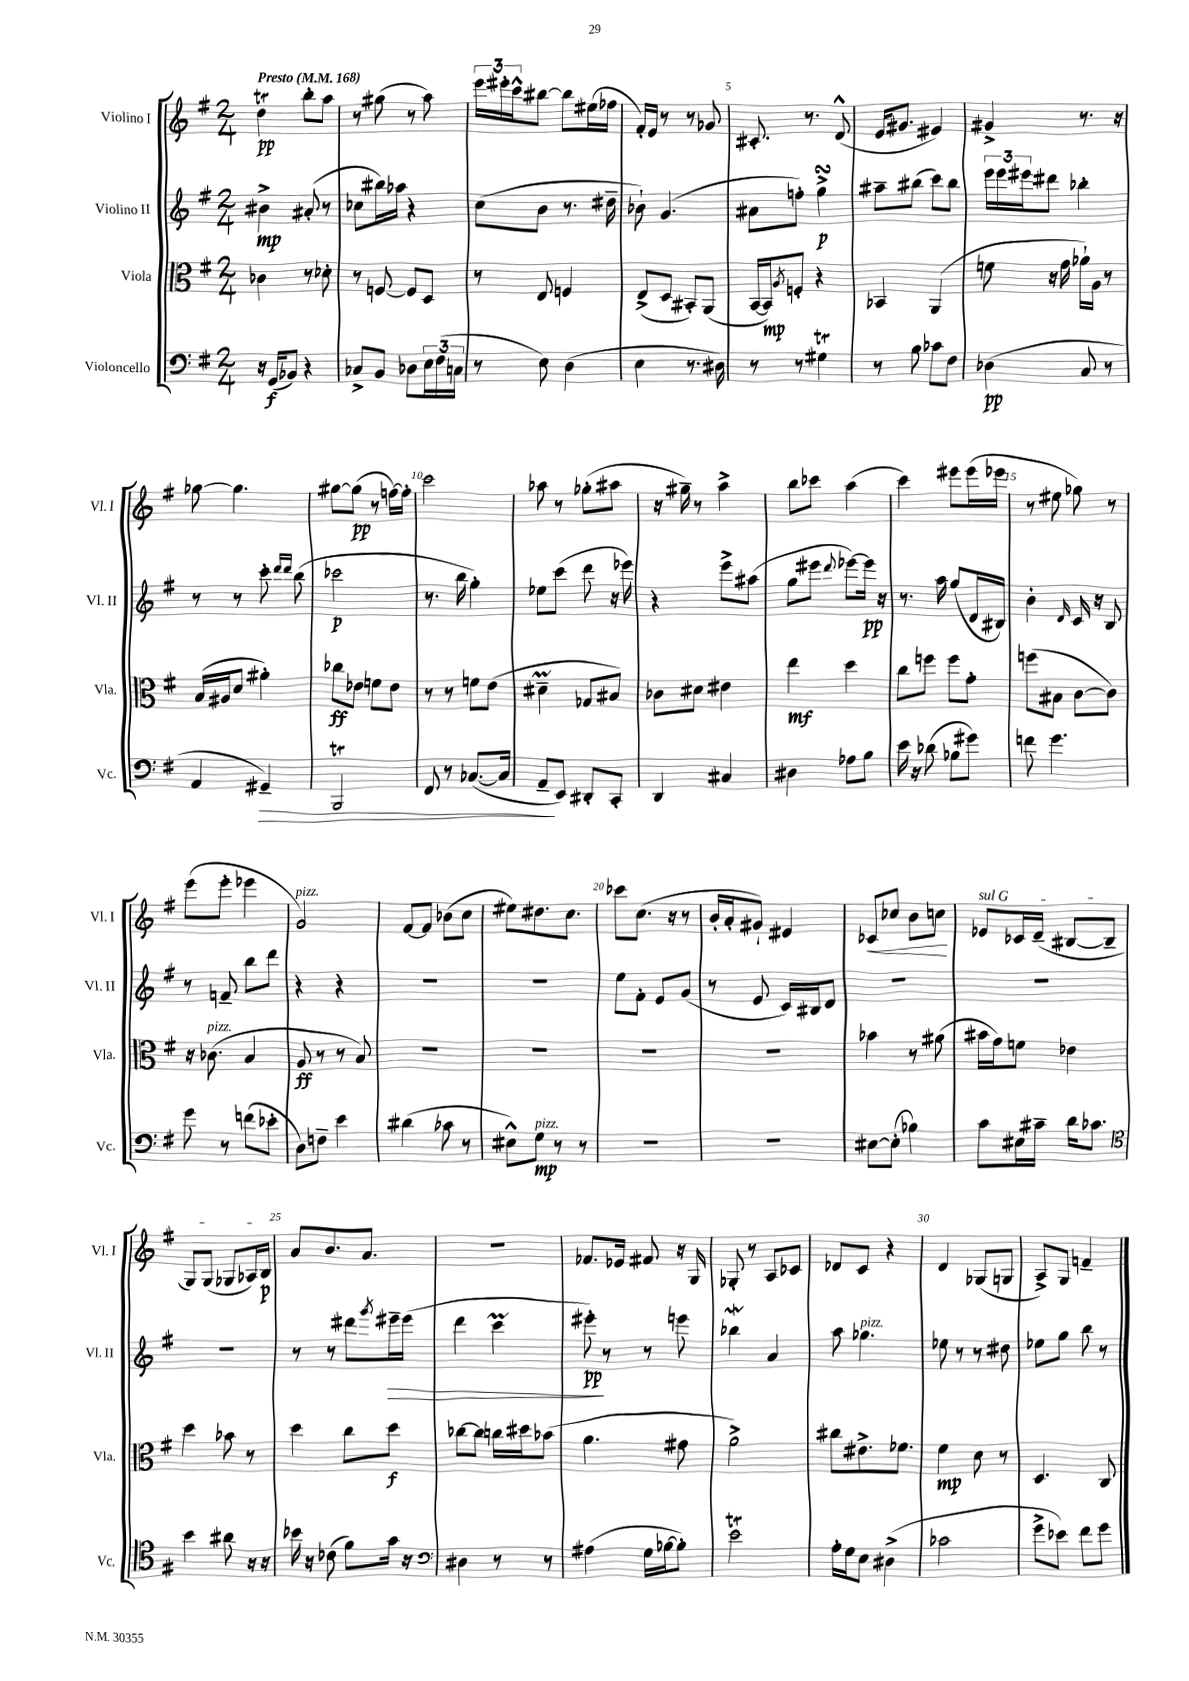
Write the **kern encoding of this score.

**kern	**kern	**kern	**kern
*staff4	*staff3	*staff2	*staff1
*clefF4	*clefC3	*clefG2	*clefG2
*k[f#]	*k[f#]	*k[f#]	*k[f#]
*M2/4	*M2/4	*M2/4	*M2/4
*MM168	*MM168	*MM168	*MM168
16r	4c-	4b#^	4dd
(16GG	.	.	.
8BB-)	.	.	.
4r	8r	(8a#'	8bb'
.	8d-'	8r	8aa
=	=	=	=
8C-^	8r	8cc-	8r
8BB	[8F	16bb#)	(8gg#
.	.	16aa-	.
8D-	8F]	4r	8r
24E	8D	.	8aa)
(24F#	.	.	.
24C	.	.	.
=	=	=	=
8r	8r	(8cc	24eee
.	.	.	24eee#'
.	.	.	24ccc^^
8E)	8E	8b	[8bb#
(4D	4F	8.r	8bb#]
.	.	.	(16ee#
.	.	16dd#~	16ff-
=	=	=	=
4E	(8E^	8b-`)	16f#')
.	.	.	16e
.	8D	(4.g	8r
8.r	8BB#')	.	8r
.	(8AA	.	8g-
16D#)	.	.	.
=	=	=	=
8r	[16BB	8a#	8.c#'
.	16BB])	.	.
.	8qA	.	.
8r	8F'	8ff')	.
.	.	.	8.r
4G#	4r	4gg^	.
.	.	.	(8d^^
=	=	=	=
8r	4BB-	8aa#~	16e
.	.	.	8.g#
8B	.	(8bb#	.
8c-	(4AA	8ccc)	4e#)
8F#	.	8bb#	.
=	=	=	=
(4D-	8f	24eee	4g#^
.	.	24eee	.
.	.	24eee#	.
.	16r	8ddd#	.
.	16g	.	.
8C	16a-`)	4bb-'	8.r
.	16A	.	.
8r	8r	.	.
.	.	.	16r
=	=	=	=
4AA	(16B	8r	[8gg-
.	16A#	.	.
.	8d	8r	4.gg-]
4GG#~)	4a#')	8ccc'	.
.	.	16qqddd	.
.	.	16qqddd	.
.	.	(8bb	.
=	=	=	=
2BBB	8cc-	2ccc-	[8gg#
.	8e-	.	(8gg#]
.	8f	.	8r
.	8e-	.	[16ff)
.	.	.	16ff']
=	=	=	=
8FF#	8r	8.r	2ccc
8r	8r	.	.
.	.	16bb	.
([8.C-	8f	4gg')	.
.	(8e	.	.
16C-]	.	.	.
=	=	=	=
8AA~	4d#~	8ee-	8aa-
8EE)	.	(8ccc	8r
8DD#'	8G-	8ddd	(8gg-'
8CC'	8B#)	16r	8aa#
.	.	16eee-)	.
=	=	=	=
4DD	8c-	4r	16r
.	.	.	16gg#~)
.	8d#	.	8r
4C#	4e#	8eee^	4aa^
.	.	(8aa#	.
=	=	=	=
4D#	4ee	8gg	8bb
.	.	8eee#	8ccc-
.	.	8qqddd	.
8A-	4dd	[8eee-)	(4aa
8B	.	16eee-]	.
.	.	16r	.
=	=	=	=
16e	8cc	8.r	4ccc)
16r	.	.	.
(8d-	8ff	.	.
.	.	16aa	.
8B-	8ff	(8gg	8eee#
8g#)	8g'	16d	(16eee#
.	.	16B#)	16eee-
=	=	=	=
8f	(8ff	4b'	8r
4.g	8B#	.	8ee#
.	.	16qqd	.
.	[8c	16c	8gg-)
.	.	16r	.
.	8c])	8B	8r
=	=	=	=
8g	16r	8r	(8eee
.	(8.c-	.	.
8r	.	8f~	8eee'
(8f	4B	8bb	4eee-
8e-'	.	8ddd	.
=	=	=	=
8D)	8A	4r	2g)
8F~	8r	.	.
4e	8r	4r	.
.	8B)	.	.
=	=	=	=
(4d#	2r	2r	[8f#
.	.	.	8f#]
8c-	.	.	(8b-
8r	.	.	8cc
=	=	=	=
8E#^^)	2r	2r	8ee#)
8G	.	.	8.dd#
8r	.	.	.
.	.	.	8.cc
8r	.	.	.
=	=	=	=
2r	2r	8ee	8ccc-
.	.	8f#'	(8.cc
.	.	8e	.
.	.	.	16r
.	.	(8g	8r
=	=	=	=
2r	2r	8r	16b'
.	.	.	16a'
.	.	8e	8g#`)
.	.	16c)	4e#
.	.	16B#	.
.	.	8d	.
=	=	=	=
[8E#	4b-	2r	8c-
(8E#']	.	.	8cc-
4B-)	8r	.	8b
.	(8a#	.	8cc
=	=	=	=
8c	16b#	2r	8e-
.	16g)	.	.
16E#	8f	.	16c-
16c#~	.	.	(16d~
16d	4e-	.	[8B#
8.c-	.	.	.
.	.	.	8B#~]
=	=	=	=
*clefC4	*	*	*
4b	4dd	2r	8G)
.	.	.	(8G
8a#	8b-	.	8G-
16r	8r	.	16A-)
16r	.	.	16B
=	=	=	=
16b-	4dd	8r	8a
16r	.	.	.
(8c-	.	8r	8.b
8f#)	8cc	8ddd#	.
.	.	.	8.a
.	.	8qggg	.
16g	8dd	16eee#~	.
16r	.	(16eee#	.
=	=	=	=
*clefF4	*	*	*
4D#	[8cc-	4ddd	2r
.	8cc-]	.	.
8r	16cc	4ccc	.
.	16dd#	.	.
8r	(8b-	.	.
=	=	=	=
(4A#	4.a	8eee#')	8.f-
.	.	8r	.
.	.	.	16e-
16G	.	8r	8f#
[16B-	.	.	.
8B-'])	8g#	8eee	16r
.	.	.	16G
=	=	=	=
2e	2a^)	4bb-	8G-'
.	.	.	8r
.	.	4a	8A
.	.	.	8c-
=	=	=	=
16A'	8cc#	8aa	8d-
16G	.	.	.
8E	8.e#^	4.gg-	8c
(4D#^	.	.	4r
.	8.f-	.	.
=	=	=	=
2c-	4f#	8ee-	4d
.	.	8r	.
.	8d	8r	(8G-
.	8r	8dd#	8G
=	=	=	=
8g^	4.D	8ee-	8A^)
8e-)	.	8gg	8G
8f#	.	8bb	4f~
8g	8C	8r	.
==	==	==	==
*-	*-	*-	*-
